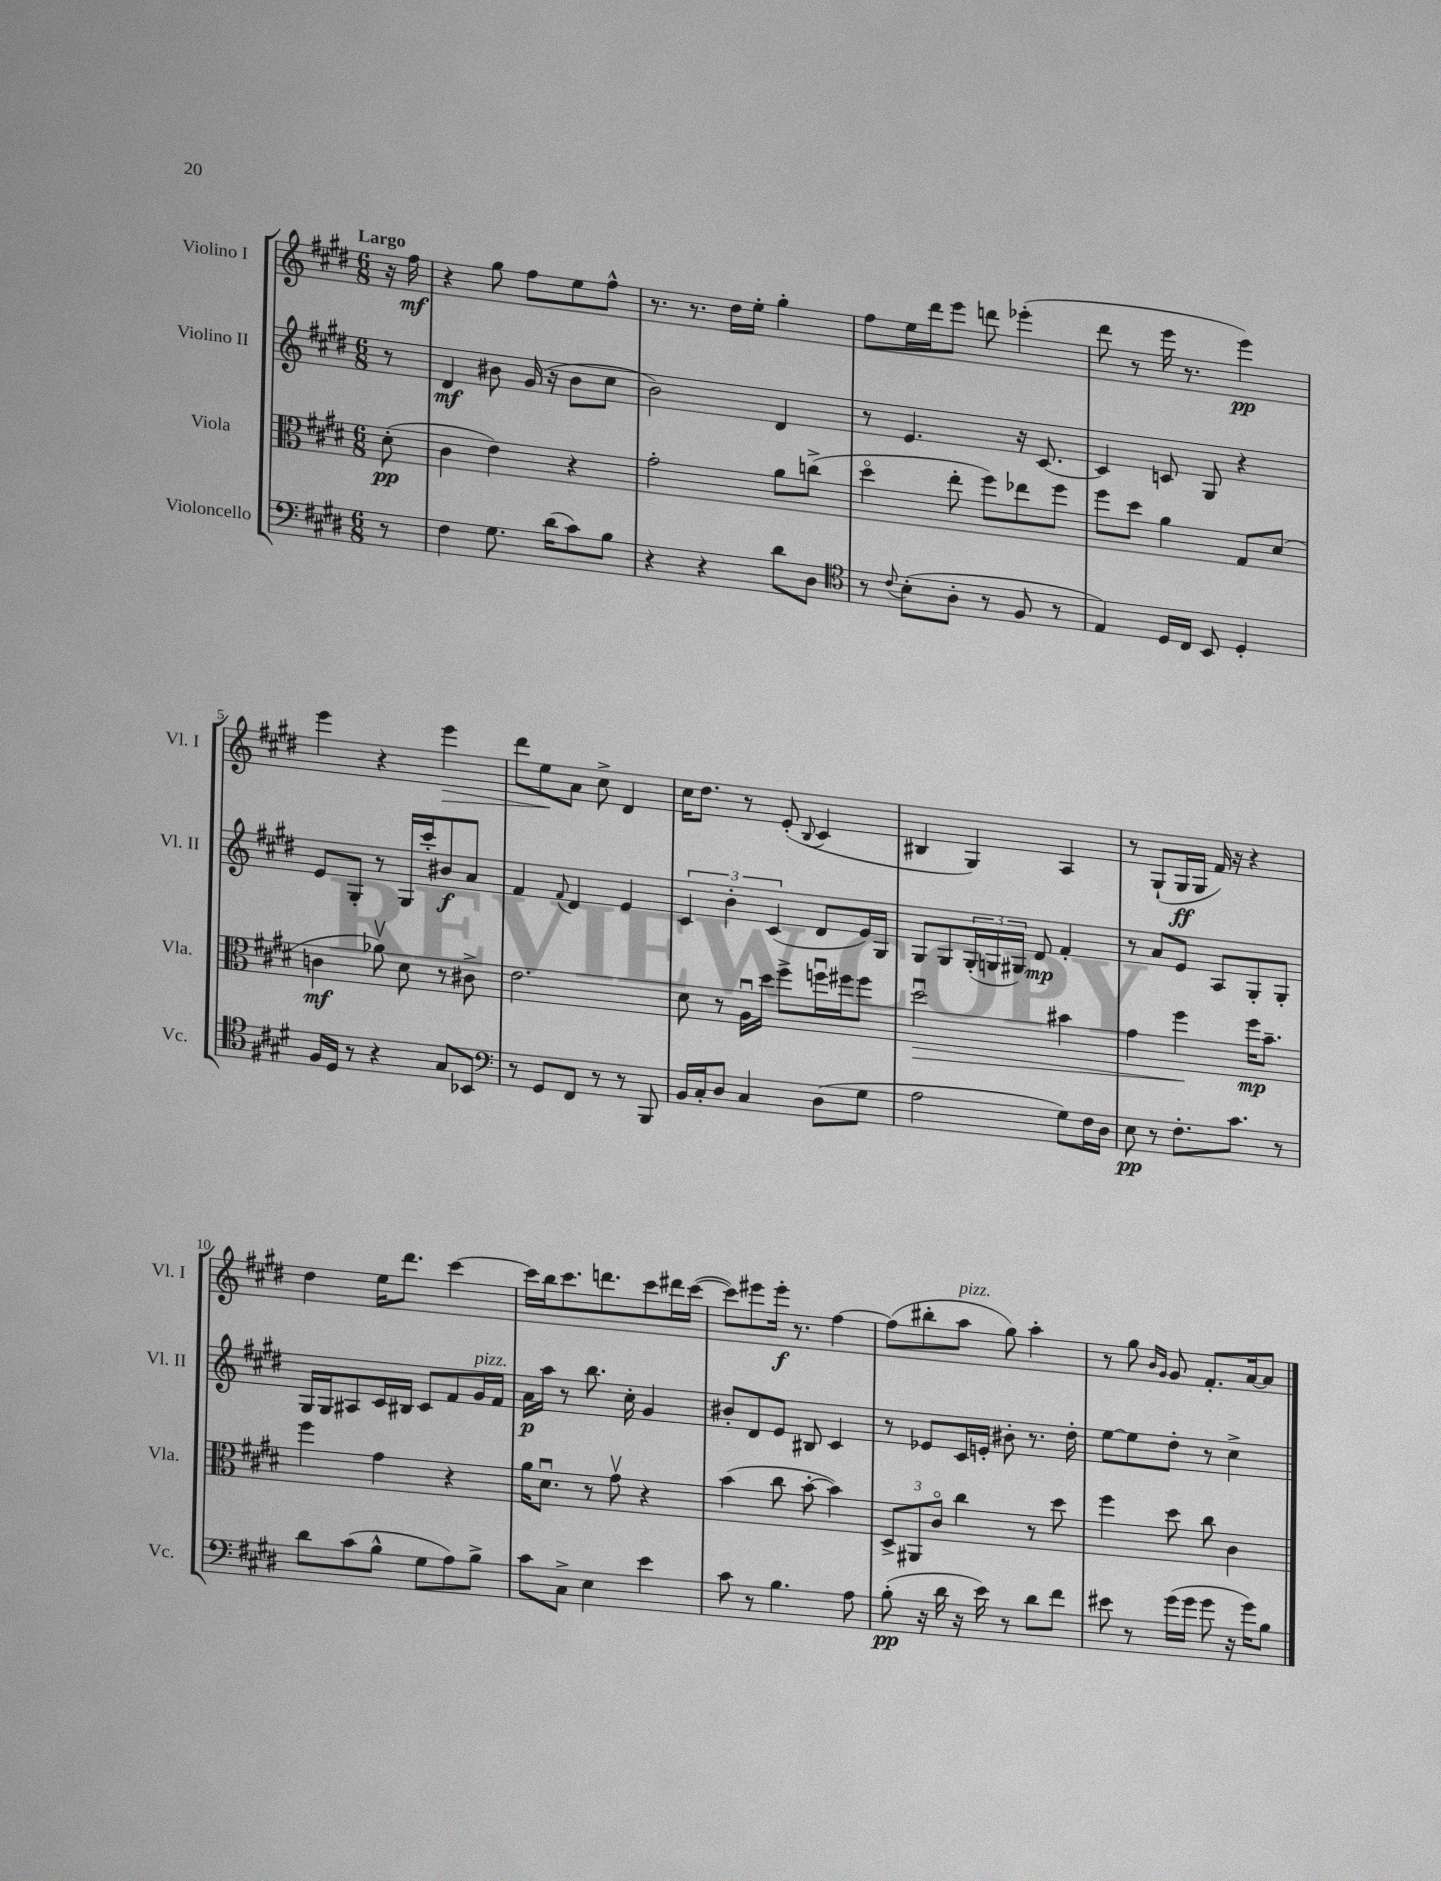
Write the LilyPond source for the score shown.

<<
\new StaffGroup <<
\new Staff = "s0" \with { instrumentName = "Violino I" shortInstrumentName = "Vl. I" } {
    \clef treble \key e \major \numericTimeSignature \time 6/8 \partial 8 \tempo "Largo"
    r16 fis''16\mf |
    r4 gis''8 fis''8 e''8 fis''8-^ |
    r8. r8. dis''16 e''16-. gis''4-. |
    fis''8 e''16 dis'''16 e'''8 d'''8 ees'''4-.( |
    dis'''8 r8 e'''16 r8. e'''4\pp) |
    e'''4 r4 e'''4\> |
    dis'''8 e''8\! a'8 cis''8-> dis'4 |
    cis''16 dis''8. r8 e'8-.( \appoggiatura { b8 } cis'4 |
    bis4 gis4) a4 |
    r8 gis8-!( gis16\ff gis16 fis'16) r16 r4 |
    dis''4 e''16 dis'''8. cis'''4~ |
    cis'''16 b''16 cis'''8. d'''8. cis'''8 dis'''16 cis'''16~( |
    cis'''8) eis'''8 eis'''16-.\f r8. fis''4~ |
    fis''8( bis''8-. a''8^\markup { \italic "pizz." } gis''8) a''4-. |
    r8 gis''8 \grace { b'16 gis'16 } gis'8 fis'8.-. a'16~ a'8 \bar "|." |
}
\new Staff = "s1" \with { instrumentName = "Violino II" shortInstrumentName = "Vl. II" } {
    \clef treble \key e \major \numericTimeSignature \time 6/8 \partial 8
    r8 |
    dis'4\mf bis'8 gis'16( r16 bis'8 cis''8 |
    b'2) dis'4 |
    r8 e'4. r16 cis'8.~ |
    cis'4 c'8 gis8 r4 |
    e'8 gis8-. r8 gis16 cis'''16-. bis'8\f a'8 |
    fis'4 \appoggiatura { fis'8 } dis'4 e'4 |
    \tuplet 3/2 { cis'4 b'4-. cis'4( } dis'8 e'16) gis16 |
    gis8 gis8 \tuplet 3/2 { gis16-.( g16 gis16) } dis'8\mp fis'4-. |
    r8 a'8 e'8 a8 gis8-. gis8-. |
    gis16 gis16 ais8 cis'16 bis16 cis'8 fis'8 gis'16^\markup { \italic "pizz." } fis'16 |
    a'16\p a''16 r8 b''8. cis''16-. gis'4 |
    bis'8-. dis'8 e'8 bis8 cis'4 |
    r8 ees'8 cis'16 e'16-. bis'8-. r8. dis''16-. |
    e''8~ e''8 dis''8-. r8 cis''4-> \bar "|." |
}
\new Staff = "s2" \with { instrumentName = "Viola" shortInstrumentName = "Vla." } {
    \clef alto \key e \major \numericTimeSignature \time 6/8 \partial 8
    dis'8-.\pp( |
    cis'4 e'4) r4 |
    gis'2-. a'8 c''8->( |
    dis''4\flageolet e''8-. fis''8) ees''8 fis''8 |
    fis''8 dis''8 a'4 gis8 dis'8( |
    c'4\mf aes'8\upbow) dis'8 r8 cis'8-> |
    e'2. |
    dis'8 r8 a16\downbow dis''16 fis''8-> f''16\downbow fis''16 fis''8 |
    dis''2\downbow\> bis'4 |
    gis'4 fis''4\! fis''16\mp b'8.-- |
    fis''4 gis'4 r4 |
    a'16 dis'8.\downbow r8 gis'8\upbow r4 |
    b'4( cis''8 b'8~-. b'4) |
    \tuplet 3/2 { dis8-> ais,8 cis'8\flageolet } cis''4 r8 dis''8 |
    fis''4 dis''8 cis''8 cis'4 \bar "|." |
}
\new Staff = "s3" \with { instrumentName = "Violoncello" shortInstrumentName = "Vc." } {
    \clef bass \key e \major \numericTimeSignature \time 6/8 \partial 8
    r8 |
    fis4 gis8. dis'16( cis'8) b8 |
    r4 r4 dis'8 dis8 |
    \clef tenor r8 \appoggiatura { cis'8 } b8-.( a8-. r8 fis8 r8 |
    e4) dis16 cis16 b,8 dis4-. |
    fis16 dis16 r8 r4 gis8 bes,8 |
    \clef bass r8 gis,8 fis,8 r8 r8 b,,8 |
    b,16 cis16-. dis8 cis4 dis8( gis8 |
    a2 gis8) fis16 dis16 |
    e8\pp r8 fis8.-. cis'8. r8 |
    dis'8 cis'8( b8-^ gis8 a8) b8-> |
    cis'8 cis8-> e4 e'4 |
    cis'8 r8 b4. a8 |
    b8-.\pp( r16 dis'16 r16 e'16) r8 dis'8 fis'8 |
    eis'8 r8 gis'16( gis'16 gis'8 r16 gis'16) b8 \bar "|." |
}
>>
>>
